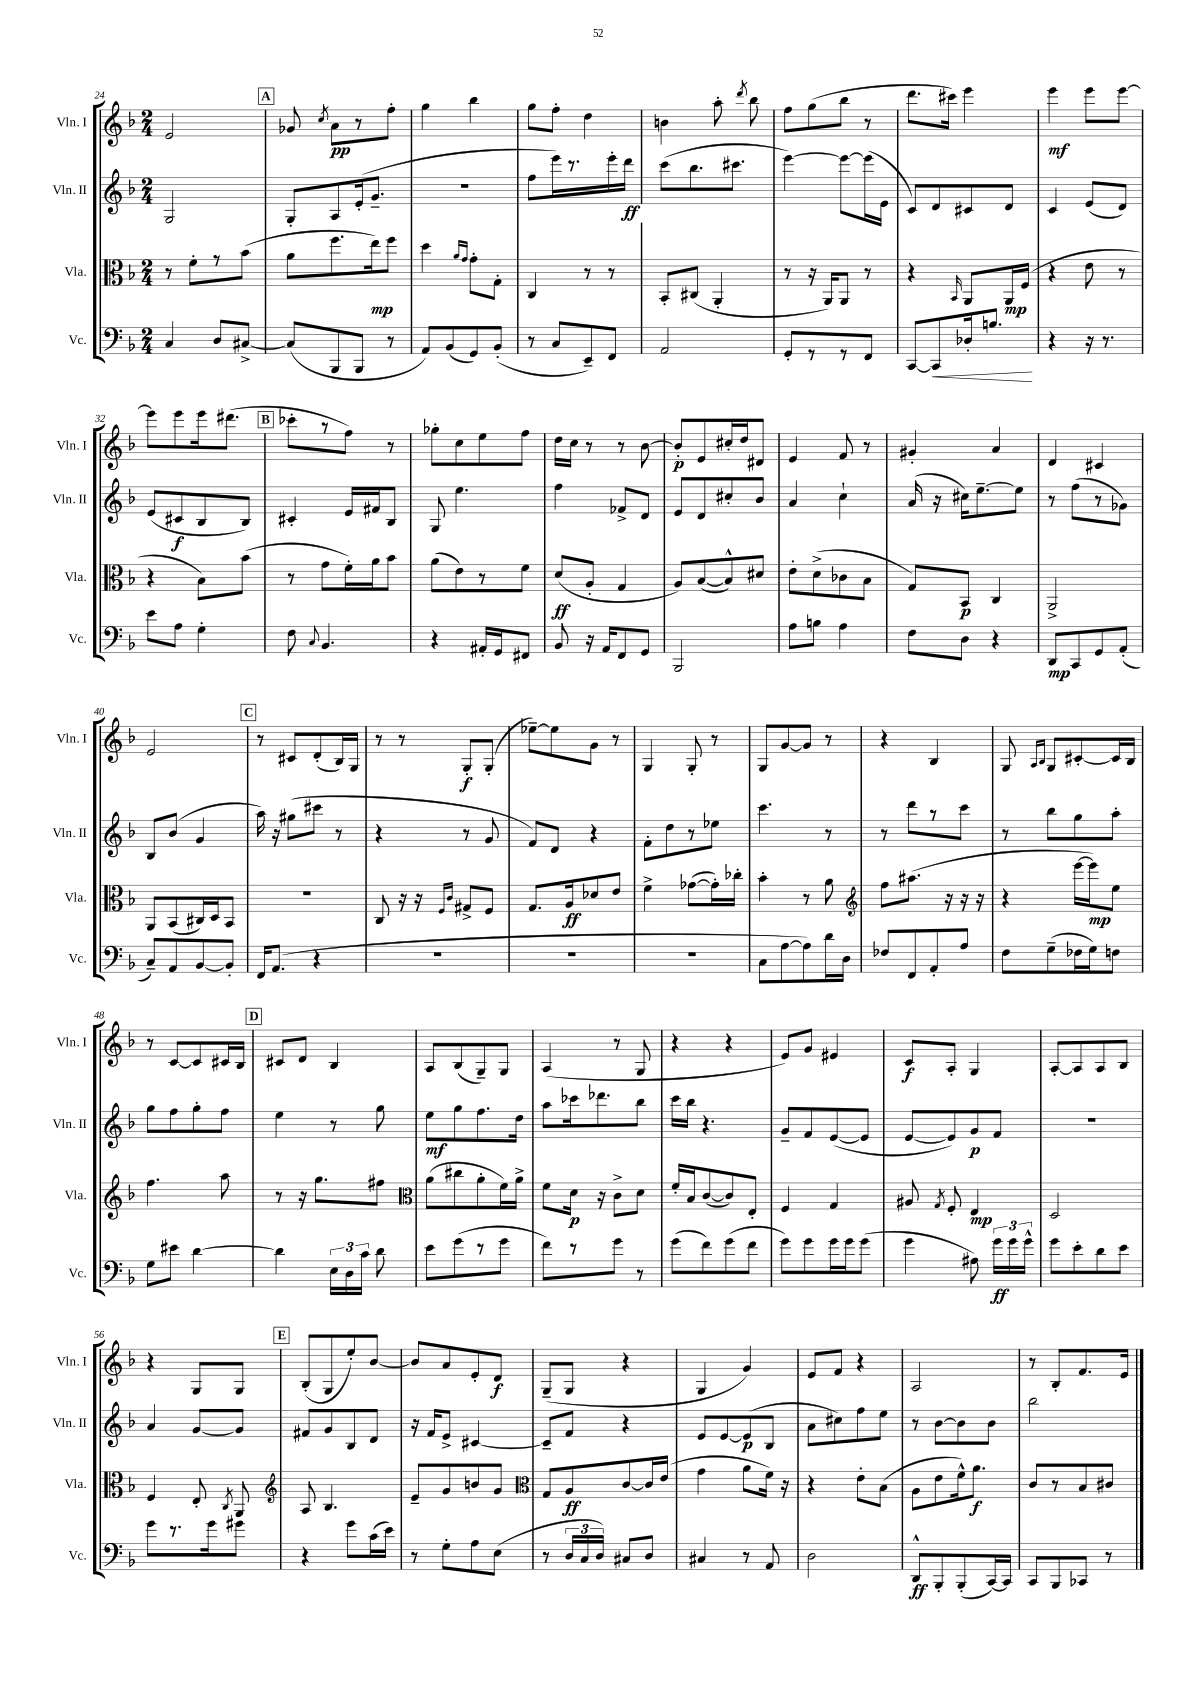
<<
\new StaffGroup <<
\new Staff = "s0" \with { instrumentName = "Vln. I" shortInstrumentName = "Vln. I" } {
    \clef treble \key f \major \numericTimeSignature \time 2/4
    \autoBeamOff e'2 |
    \mark \markup { \box "A" } ges'8 \acciaccatura { c''8 } a'8[\pp r8 f''8]-. |
    g''4 bes''4 |
    g''8[ f''8]-. d''4 |
    b'4 a''8-. \acciaccatura { d'''8 } bes''8 |
    f''8[ g''8( bes''8] r8 |
    d'''8.[ cis'''16]) e'''4 |
    e'''4\mf e'''8[ e'''8]~ |
    e'''8[ e'''8 e'''16 dis'''8.]( |
    \mark \markup { \box "B" } ces'''8[-. r8 f''8]) r8 |
    ges''8[-. c''8 e''8 f''8] |
    d''16[ c''16] r8 r8 bes'8~ |
    bes'8[-.\p e'8 cis''16-. d''16 dis'8] |
    e'4 f'8 r8 |
    gis'4-. a'4 |
    d'4 cis'4 |
    e'2 |
    \mark \markup { \box "C" } r8 cis'8[ d'8-.( bes16) g16] |
    r8 r8 g8[-.\f g8]-.( |
    ees''8[~--) ees''8 g'8] r8 |
    g4 g8-. r8 |
    g8[ g'8~ g'8] r8 |
    r4 bes4 |
    g8 \grace { a16[ bes16] } g8[ cis'8~-. cis'16 bes16] |
    r8 c'8[~ c'8 cis'16 bes16] |
    \mark \markup { \box "D" } cis'8[ d'8] bes4 |
    a8[ bes8( g8--) g8] |
    a4( r8 g8 |
    r4 r4 |
    e'8[) g'8] eis'4 |
    c'8[\f a8]-. g4 |
    a8[~-. a8 a8 bes8] |
    r4 g8[ g8] |
    \mark \markup { \box "E" } bes8[-.( g8 e''8-.) bes'8]~ |
    bes'8[ a'8 e'8-. d'8]\f |
    g8[--( g8] r4 |
    g4 g'4) |
    e'8[ f'8] r4 |
    a2 |
    r8 bes8[-. f'8. e'16] \bar "|." |
}
\new Staff = "s1" \with { instrumentName = "Vln. II" shortInstrumentName = "Vln. II" } {
    \clef treble \key f \major \numericTimeSignature \time 2/4
    \autoBeamOff g2 |
    \mark \markup { \box "A" } g8[-. a8 e'16-.( g'8.]-- |
    r2 |
    f''8[ e'''16) r8. e'''16-. d'''16]\ff |
    c'''8[( bes''8. cis'''8.] |
    e'''4~) e'''8[~ e'''16( e'16] |
    c'8[) d'8 cis'8 d'8] |
    c'4 e'8[( d'8]) |
    e'8[( cis'8\f bes8 bes8]) |
    \mark \markup { \box "B" } cis'4-. e'16[ fis'16 bes8] |
    g8 e''4. |
    f''4 fes'8[-> d'8] |
    e'8[ d'8 cis''8-. bes'8] |
    a'4 c''4-! |
    a'16( r16 cis''16[) e''8.~-- e''8] |
    r8 f''8[( r8 ges'8]) |
    bes8[ bes'8]( g'4 |
    \mark \markup { \box "C" } a''16) r16 gis''8[( cis'''8] r8 |
    r4 r8 g'8 |
    f'8[) d'8] r4 |
    f'8[-. d''8 r8 ees''8] |
    c'''4. r8 |
    r8 d'''8[ r8 c'''8] |
    r8 bes''8[ g''8 a''8]-. |
    g''8[ f''8 g''8-. f''8] |
    \mark \markup { \box "D" } e''4 r8 g''8 |
    e''8[\mf g''8 f''8. d''16] |
    a''8[ ces'''16 des'''8. bes''8] |
    c'''16[ bes''16] r4. |
    g'8[-- f'8 e'8~( e'8] |
    e'8[~ e'8) g'8\p f'8] |
    R2 |
    a'4 g'8[~ g'8] |
    \mark \markup { \box "E" } fis'8[ g'8 bes8 d'8] |
    r16 f'16[ e'8]-> cis'4~ |
    cis'8[-- f'8] r4 |
    e'8[ e'8~ e'8\p( bes8] |
    a'8[ cis''8) f''8 e''8] |
    r8 bes'8[~ bes'8 bes'8] |
    bes''2 \bar "|." |
}
\new Staff = "s2" \with { instrumentName = "Vla." shortInstrumentName = "Vla." } {
    \clef alto \key f \major \numericTimeSignature \time 2/4
    \autoBeamOff r8 f'8[-. r8 bes'8]( |
    \mark \markup { \box "A" } a'8[ f''8. e''16\mp) f''8] |
    d''4 \grace { a'16[ g'16] } g'8[-. g8]-. |
    c4 r8 r8 |
    bes,8[-. cis8]( a,4-. |
    r8 r16 a,16[) a,8] r8 |
    r4 \grace { bes,16 } a,8[ a,16\mp f16]( |
    r4 e'8 r8 |
    r4 bes8[) bes'8]( |
    \mark \markup { \box "B" } r8 g'8[ f'16-.) a'16 bes'8] |
    a'8[( e'8) r8 f'8] |
    d'8[\ff( a8]-. g4 |
    a8[) bes8~( bes8-^) dis'8] |
    e'8[-. d'8->( ces'8 bes8] |
    g8[) bes,8]\p c4 |
    a,2-> |
    a,8[ bes,8( cis16) d16 bes,8] |
    \mark \markup { \box "C" } R2 |
    c8 r16 r16 \grace { f16[ c'16] } gis8[-> f8] |
    g8.[ a16\ff des'8 e'8] |
    f'4-> ges'8[~( ges'16-.) ces''16]-. |
    bes'4-. r8 a'8 |
    \clef treble f''8[ ais''8.]( r16 r16 r16 |
    r4 e'''16[~ e'''16\mp) e''8] |
    f''4. a''8 |
    \mark \markup { \box "D" } r8 r16 g''8.[ fis''8] |
    \clef alto a'8[( cis''8 a'8-. f'16) a'16]-> |
    f'8[ d'16]\p r16 c'8[-> d'8] |
    f'16[-. bes16 c'8~( c'8) e8]-. |
    f4 g4 |
    ais8 \acciaccatura { g8 } f8-. e4\mp |
    d2 |
    f4 e8-. \acciaccatura { c8 } a,8 |
    \mark \markup { \box "E" } \clef treble a8 bes4. |
    e'8[-- g'8 b'8 g'8] |
    \clef alto g8[ a8\ff c'8~ c'16 e'16]( |
    g'4 a'8[ f'16]) r16 |
    r4 e'8[-. bes8]( |
    a8[ e'8 f'16-^) a'8.]\f |
    c'8[ r8 bes8 cis'8] \bar "|." |
}
\new Staff = "s3" \with { instrumentName = "Vc." shortInstrumentName = "Vc." } {
    \clef bass \key f \major \numericTimeSignature \time 2/4
    \autoBeamOff c4 d8[ cis8]~-> |
    \mark \markup { \box "A" } cis8[( bes,,8 bes,,8] r8 |
    a,8[) bes,8( g,8) bes,8]-.( |
    r8 c8[ e,8--) f,8] |
    a,2 |
    g,8[-. r8 r8 f,8] |
    c,8[~ c,8\< des16-. b8.]\! |
    r4 r16 r8. |
    e'8[ a8] g4-. |
    \mark \markup { \box "B" } f8 \appoggiatura { c8 } bes,4. |
    r4 ais,16[-. g,16 fis,8] |
    bes,8 r16 a,16[ f,8 g,8] |
    bes,,2 |
    a8[ b8] a4 |
    f8[ d8] r4 |
    d,8[\mp c,8 g,8 a,8]-.( |
    c8[--) a,8 bes,8~ bes,8]-. |
    \mark \markup { \box "C" } f,16[ a,8.]( r4 |
    r2 |
    R2 |
    r2 |
    c8[ a8~ a8) d'16 d16] |
    fes8[ f,8 a,8-. a8] |
    f8[ g8--( fes16 g16) f8] |
    g8[ eis'8] d'4~ |
    \mark \markup { \box "D" } d'4 \tuplet 3/2 { e16[ d16 c'16] } d'8 |
    e'8[ g'8( r8 g'8] |
    f'8[) r8 g'8] r8 |
    g'8[( f'8) g'8( f'8] |
    g'8[) g'8 g'16 g'16 g'8]( |
    g'4 ais8) \tuplet 3/2 { g'16[\ff g'16 g'16]-^ } |
    g'8[ e'8-. d'8 e'8] |
    g'8[ r8. g'16 gis'8] |
    \mark \markup { \box "E" } r4 g'8[ c'16( e'16]) |
    r8 g8[-. a8 e8]( |
    r8 \tuplet 3/2 { d16[ c16 d16]) } cis8[ d8] |
    cis4 r8 a,8 |
    d2 |
    d,8[-^\ff bes,,8-. bes,,8-.( c,16~) c,16] |
    c,8[ bes,,8 ces,8] r8 \bar "|." |
}
>>
>>
\layout { \context { \Score currentBarNumber = #24 } }
